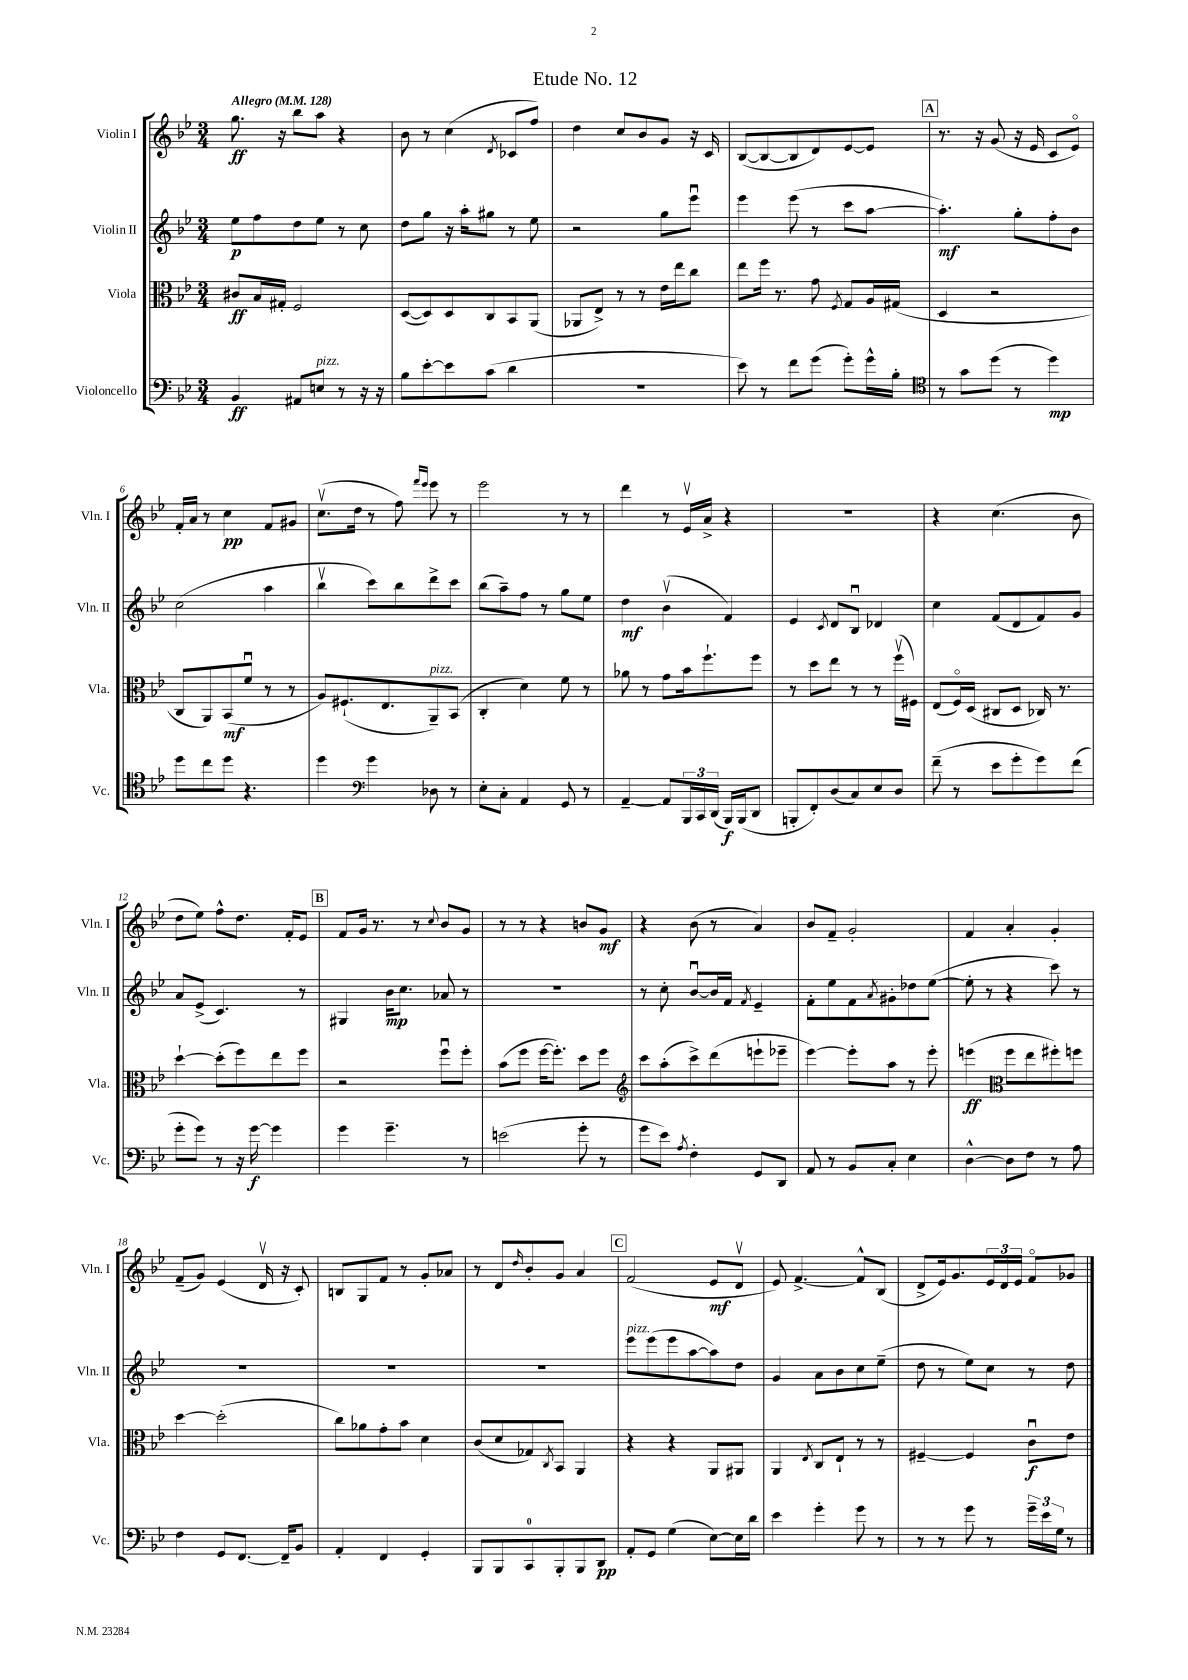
\header { title = "Etude No. 12" }
<<
\new StaffGroup <<
\new Staff = "s0" \with { instrumentName = "Violin I" shortInstrumentName = "Vln. I" } {
    \clef treble \key bes \major \numericTimeSignature \time 3/4 \tempo "Allegro" 4 = 128
    g''8.\ff r16 bes''8 a''8 r4 |
    bes'8 r8 c''4( \acciaccatura { d'8 } ces'8 f''8) |
    d''4 c''8 bes'8 g'8 r16 c'16 |
    bes8~( bes8~ bes8 d'8) ees'8~ ees'8 |
    \mark \markup { \box "A" } r8. r16 g'8( r16 ees'16 c'8 ees'8\flageolet) |
    f'16-. a'16 r8 c''4\pp f'8 gis'8 |
    c''8.\upbow( d''16 r8 f''8) \grace { f'''16 ees'''16 } ees'''8 r8 |
    ees'''2 r8 r8 |
    d'''4 r8 ees'16\upbow a'16-> r4 |
    R2. |
    r4 c''4.( bes'8 |
    d''8 ees''8) f''8-^ d''8. f'16-. ees'8 |
    \mark \markup { \box "B" } f'8 g'16 r8. r8 \appoggiatura { c''8 } bes'8 g'8 |
    r8 r8 r4 b'8 g'8\mf |
    r4 bes'8( r8 a'4) |
    bes'8 f'8-- g'2-. |
    f'4 a'4-. g'4-. |
    f'8--( g'8) ees'4( d'16\upbow r16 c'8-.) |
    b8 g8 f'8 r8 g'8-. aes'8 |
    r8 d'8 \grace { d''16 } bes'8-. g'8 a'4 |
    \mark \markup { \box "C" } f'2( ees'8\mf d'8\upbow |
    ees'8) f'4.~-> f'8-^ bes8( |
    d'8-> ees'16) g'8. \tuplet 3/2 { ees'16 d'16 ees'16 } f'8\flageolet ges'8 \bar "|." |
}
\new Staff = "s1" \with { instrumentName = "Violin II" shortInstrumentName = "Vln. II" } {
    \clef treble \key bes \major \numericTimeSignature \time 3/4
    ees''8\p f''8 d''8 ees''8 r8 c''8 |
    d''8 g''8 r16 a''16-. gis''8 r8 ees''8 |
    r2 g''8 ees'''8\downbow |
    ees'''4 ees'''8( r8 c'''8 a''8~ |
    \mark \markup { \box "A" } a''4.-.\mf) g''8-. f''8-. bes'8 |
    c''2( a''4 |
    bes''4\upbow c'''8) bes''8 d'''8-> c'''8 |
    bes''8( a''8--) f''8 r8 g''8 ees''8 |
    d''4\mf bes'4\upbow( f'4) |
    ees'4 \acciaccatura { c'8 } d'8 bes8\downbow des'4 |
    c''4 f'8( d'8 f'8) g'8 |
    a'8 ees'8->( c'4.) r8 |
    \mark \markup { \box "B" } gis4 bes'16\mp c''8. aes'8 r8 |
    R2. |
    r8 c''8-. bes'8~\downbow bes'16 f'16 \acciaccatura { f'8 } ees'4-- |
    f'8-. ees''8 f'8 \acciaccatura { a'8 } gis'8-. des''8 ees''8~( |
    ees''8-. r8 r4 c'''8) r8 |
    R2. |
    R2. |
    R2. |
    \mark \markup { \box "C" } ees'''8^\markup { \italic "pizz." } ees'''8( ees'''8 a''8~ a''8) d''8 |
    g'4 a'8 bes'8 c''8 ees''8--( |
    d''8 r8 ees''8) c''8 r8 d''8 \bar "|." |
}
\new Staff = "s2" \with { instrumentName = "Viola" shortInstrumentName = "Vla." } {
    \clef alto \key bes \major \numericTimeSignature \time 3/4
    cis'8\ff bes16 gis16-. f2 |
    d8~( d8) d8 c8 bes,8 a,8( |
    aes,8 ees8->) r8 r8 ees'16 ees''16 c''8 |
    ees''8 f''16 r8. g'8 \acciaccatura { f8 } g8 a16 gis16( |
    \mark \markup { \box "A" } d4 r2 |
    c8 a,8) bes,8\mf( f'8\downbow r8 r8 |
    a8) fis8.-!( ees8. a,8--^\markup { \italic "pizz." }) bes,8( |
    c4-. d'4) f'8 r8 |
    aes'8 r8 g'8 bes'16 f''8.-! f''8 |
    r8 d''8 ees''8 r8 r8 f''16\upbow( fis16) |
    ees8( f16\flageolet) d16( cis8 d8 ces16) r8. |
    d''4~-! d''8-.( f''8) ees''8 f''8 |
    \mark \markup { \box "B" } r2 f''8\downbow f''8-. |
    bes'8( f''8 f''16~ f''8.-.) d''8 f''8 |
    \clef treble c'''8 a''8-.( c'''8->) d'''8( e'''8-! ees'''8-- |
    ees'''4~) ees'''8-. a''8 r8 ees'''8-. |
    e'''4\ff( \clef alto f''8 ees''8 fis''8-.) f''8 |
    d''4~ d''2-.( |
    c''8) aes'8 g'8-. bes'8 d'4 |
    c'8( d'8 ges8) \acciaccatura { c8 } bes,8 a,4 |
    \mark \markup { \box "C" } r4 r4 a,8 ais,8 |
    a,4 \acciaccatura { ees8 } c8 ees8-! r8 r8 |
    fis4~-- fis4 c'8\downbow\f ees'8 \bar "|." |
}
\new Staff = "s3" \with { instrumentName = "Violoncello" shortInstrumentName = "Vc." } {
    \clef bass \key bes \major \numericTimeSignature \time 3/4
    bes,4\ff ais,8 e8^\markup { \italic "pizz." } r8 r16 r16 |
    bes8 ees'8~-. ees'8 c'8( d'4 |
    R2. |
    ees'8) r8 f'8 g'8( g'8-.) g'16-^ bes16-. |
    \mark \markup { \box "A" } \clef tenor r8 g'8 d''8( r8 d''4\mp) |
    d''8 c''8 d''8 r4. |
    d''4 \clef bass g'4 des8 r8 |
    ees8-. c8-. a,4 g,8 r8 |
    a,4~-- a,8 \tuplet 3/2 { bes,,16 c,16 d,16( } bes,,16\f) bes,,16( d,8 |
    b,,8-. f,8-.) d8( c8) ees8 d8 |
    f'8--( r8 ees'8 g'8-. g'8) f'8( |
    g'8-. g'8) r8 r16 g'16~\f g'4 |
    \mark \markup { \box "B" } g'4 g'4.-- r8 |
    e'2( g'8-. r8 |
    g'8 ees'8) \acciaccatura { a8 } f4-. g,8 d,8 |
    a,8 r8 bes,8 c8-. ees4 |
    d4~-^ d8 f8 r8 a8 |
    f4 g,8 f,8.~ f,16-- bes,8 |
    a,4-. f,4 g,4-. |
    bes,,8 bes,,8 c,8-0 bes,,8-. bes,,8 d,8\pp |
    \mark \markup { \box "C" } a,8-. g,8 g4( ees8~) ees16 d'16 |
    ees'4 g'4-. g'8 r8 |
    r8 r8 g'8 r8 \tuplet 3/2 { g'16-- ees'16 g16 } r8 \bar "|." |
}
>>
>>
